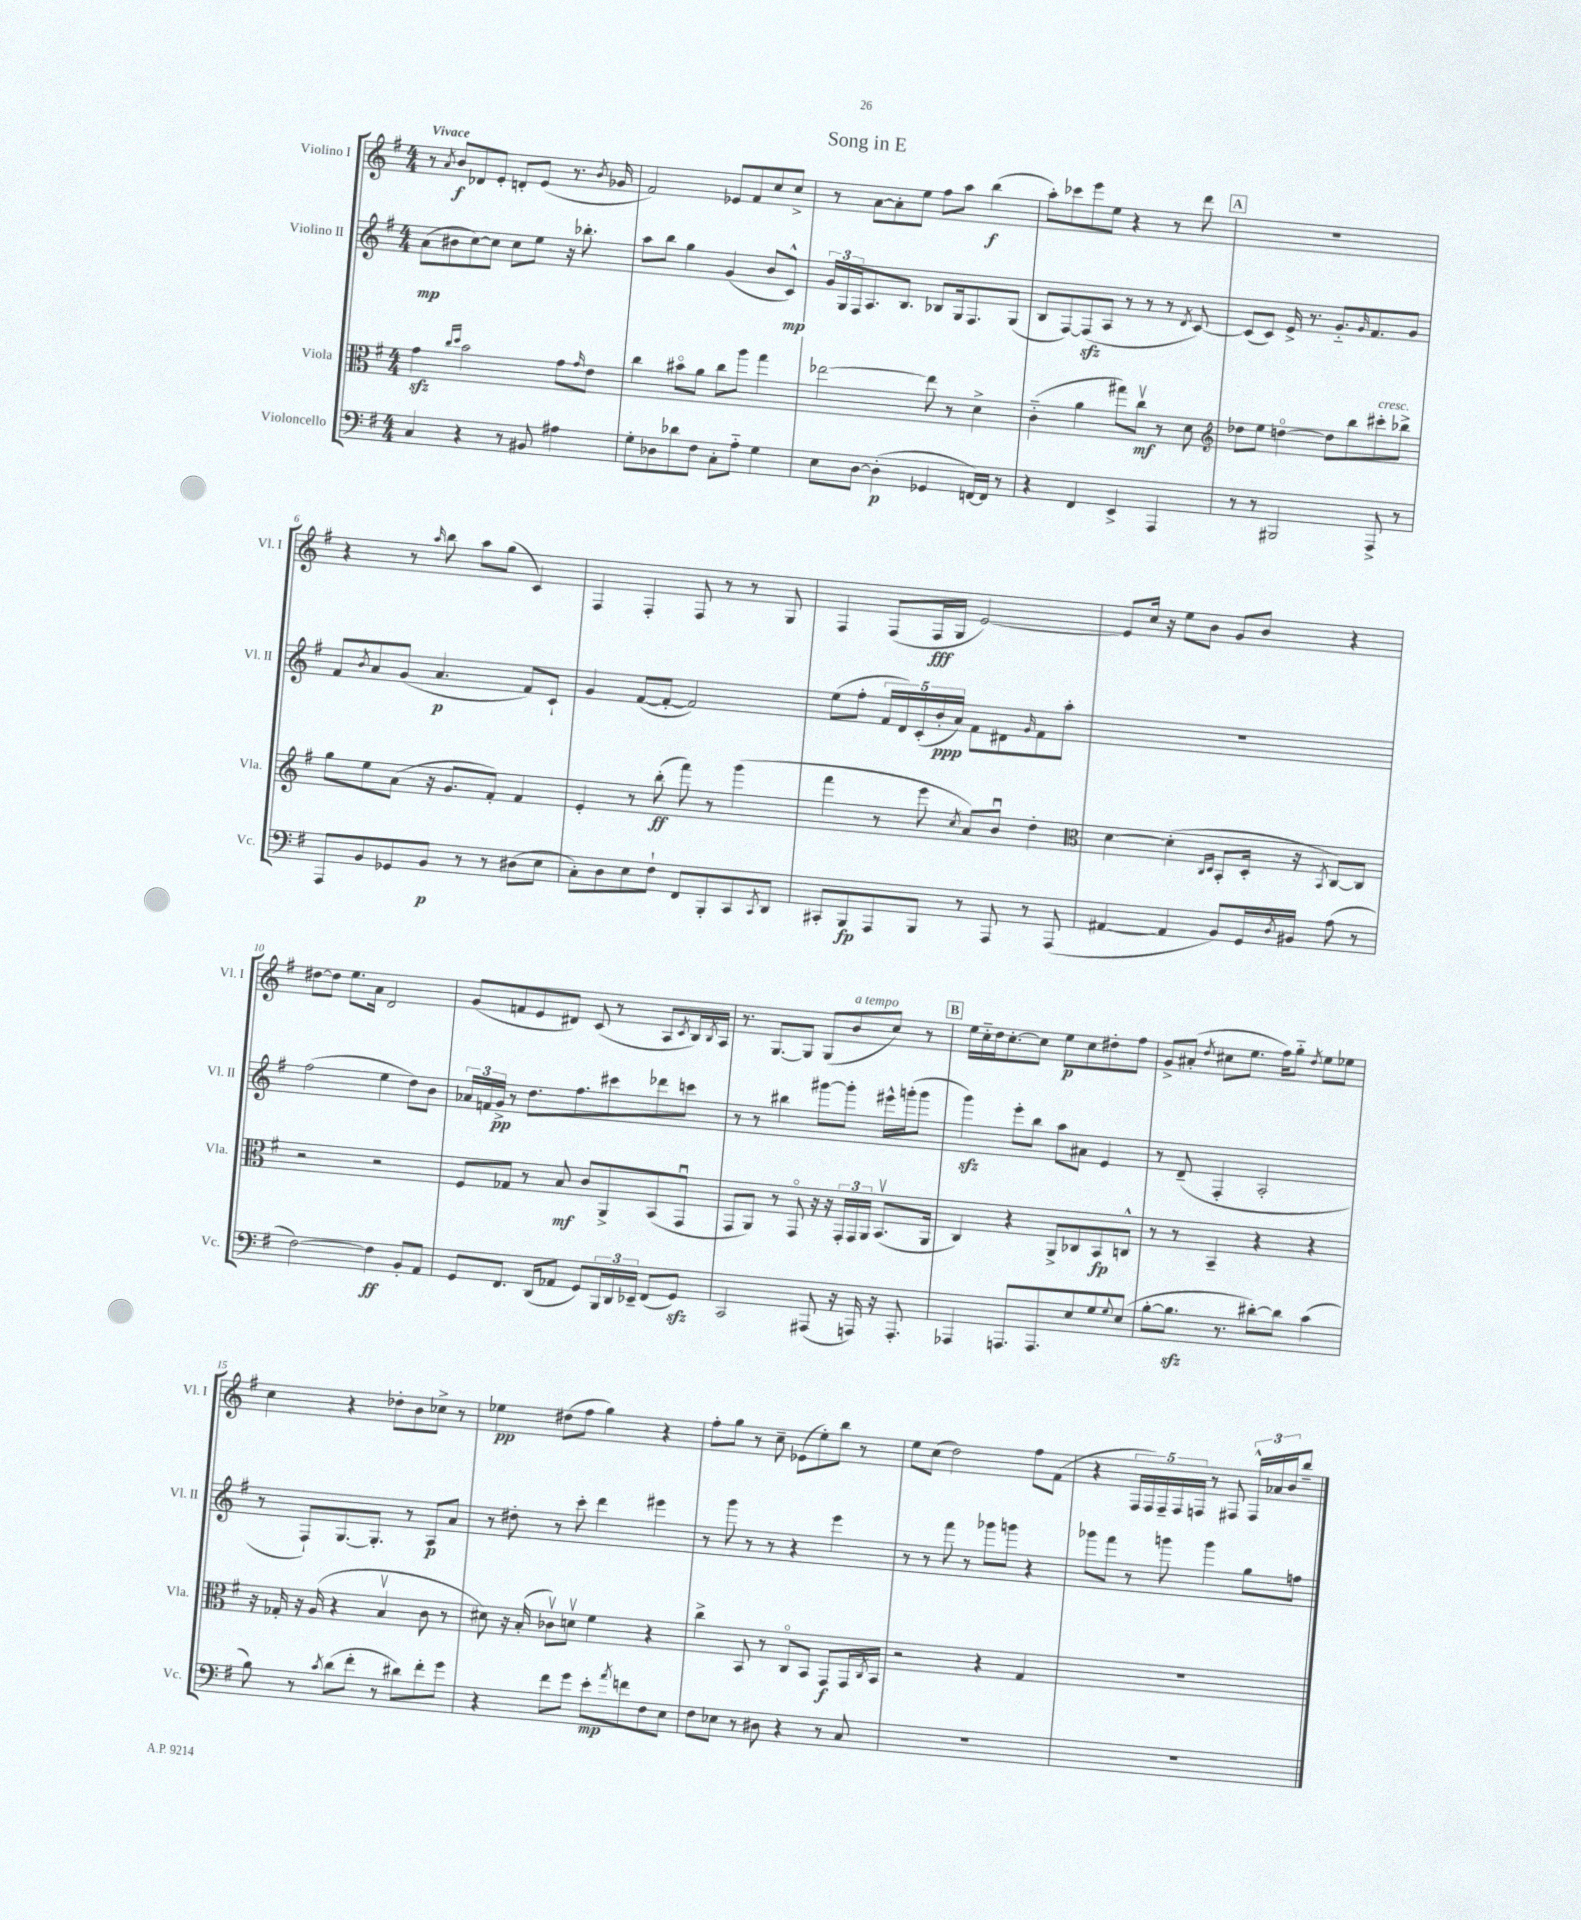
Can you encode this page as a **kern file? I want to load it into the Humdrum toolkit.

**kern	**dynam	**kern	**dynam	**kern	**dynam	**kern	**dynam
*part4	*part4	*part3	*part3	*part2	*part2	*part1	*part1
*staff4	*staff4	*staff3	*staff3	*staff2	*staff2	*staff1	*staff1
*I"Violoncello	*	*I"Viola	*	*I"Violino II	*	*I"Violino I	*
*I'Vc.	*	*I'Vla.	*	*I'Vl. II	*	*I'Vl. I	*
*clefF4	*	*clefC3	*	*clefG2	*	*clefG2	*
*k[f#]	*	*k[f#]	*	*k[f#]	*	*k[f#]	*
*M4/4	*	*M4/4	*	*M4/4	*	*M4/4	*
=1	=1	=1	=1	=1	=1	=1	=1
!	!	!	!	!	!	!LO:TX:a:B:t=Vivace	!
4C/	.	4gzz\	.	(8a\L	mp	8r	.
.	.	.	.	.	.	8qa/	.
.	.	.	.	8b#X\	.	8b/L	f
.	.	16qqcc/LL	.	.	.	.	.
.	.	16qqdd/JJ	.	.	.	.	.
4r	.	2b\	.	[8cc\)	.	8d-X/	.
.	.	.	.	8cc\J]	.	8e'/J	.
8r	.	.	.	8cc\L	.	8dn'/L	.
8BB#X/	.	.	.	8ee\J	.	(8e/J	.
4A#X\	.	8g\L	.	16r	.	8.r	.
.	.	.	.	8.bb-X'\	.	.	.
.	.	16qqg/	.	.	.	.	.
.	.	8e\J	.	.	.	.	.
.	.	.	.	.	.	8qb/	.
.	.	.	.	.	.	16g-X/	.
=2	=2	=2	=2	=2	=2	=2	=2
8G'\L	.	4cc\	.	8aa\L	.	2f#/)	.
8D-X\	.	.	.	8bb\J	.	.	.
8d-X\	.	8b#X\L	.	4gg\	.	.	.
8F#\J	.	8a\J	.	.	.	.	.
8C'\L	.	8cc\L	.	(4g/	.	8e-X/L	.
8A\J	.	8aa\J	.	.	.	8f#/	.
4G\	.	4gg\	.	8b/L	.	8cc/	.
.	.	.	.	8c^^/J)	mp	8cc^/J	.
=3	=3	=3	=3	=3	=3	=3	=3
8E\L	.	[2ee-X\	.	24g/LL	.	8r	.
.	.	.	.	24G/	.	.	.
.	.	.	.	24F#/J	.	.	.
[8D\J	.	.	.	8.A/	.	[8a\L	.
(4D'\]	p	.	.	.	.	8a'\]	.
.	.	.	.	8.B/J	.	.	.
.	.	.	.	.	.	8ee\J	.
4GG-X/	.	8ee-\]	.	8B-X/L	.	8ff#\L	.
.	.	8r	.	16G/k	.	8aa\J	.
.	.	.	.	8.F#/	.	.	.
[16FFn/LL)	.	4d^\	.	.	.	(4bb\	f
16FF/JJ]	.	.	.	.	.	.	.
8r	.	.	.	(8G/J	.	.	.
=4	=4	=4	=4	=4	=4	=4	=4
4r	.	(4c\	.	8B/L	.	8aa'\L)	.
.	.	.	.	[8F#/)	.	8ccc-X\	.
4FF#/	.	4a\	.	(8F#zz/]	.	8eee\	.
.	.	.	.	8A/J	.	8ee\J	.
4EE^/	.	8gg#X\L)	.	8r	.	4r	.
.	.	8ccv\J	mf	8r	.	.	.
4AAA/	.	8r	.	8r	.	8r	.
.	.	.	.	8qd/	.	.	.
.	.	8d\	.	[8c/)	.	8ddd\	.
!!LO:REH:place=s1:t=A
=5	=5	=5	=5	=5	=5	=5	=5
*	*	*clefG2	*	*	*	*	*
8r	.	8dd-X\L	.	(8c/L]	.	1r	.
8r	.	8ee\J	.	8c/J)	.	.	.
2BBB#X/	.	[4ddn\	.	16e^/	.	.	.
.	.	.	.	8.r	.	.	.
.	.	8dd\L]	.	8.g/L	.	.	.
.	.	8bb\	.	.	.	.	.
.	.	.	.	16qqg/	.	.	.
.	.	.	.	8.f#/	.	.	.
!	!	!LO:TX:a:i:t=cresc.	!	!	!	!	!
8AAA^/	.	8ccc#X'\	.	.	.	.	.
8r	.	8bb-X^\J	.	8g/J	.	.	.
!!LO:LB:g=z
=6	=6	=6	=6	=6	=6	=6	=6
8AAA/L	.	8gg\L	.	8f#/L	.	4r	.
.	.	.	.	8qb/	.	.	.
8BB/	.	8ee\	.	8a/	.	.	.
8GG-X/	.	(8a\J	.	(8g/J	.	8r	.
.	.	.	.	.	.	16qqaa/	.
8BB/J	p	16r	.	4.a/	p	8bb\	.
.	.	8.g/L	.	.	.	.	.
8r	.	.	.	.	.	8aa\L	.
8r	.	8f#'/J)	.	.	.	(8gg\J	.
(8D#X\L	.	4f#/	.	8f#/L)	.	4c/)	.
8E\J	.	.	.	8c`/J	.	.	.
=7	=7	=7	=7	=7	=7	=7	=7
8C'\L)	.	4e'/	.	4g/	.	4F#/	.
8D\	.	.	.	.	.	.	.
8E\	.	8r	.	([8f#/L	.	4F#'/	.
8F#`\J	.	(8bb'\	ff	8f#'/J_	.	.	.
8FF#/L	.	8fff#\)	.	2f#/])	.	8F#/	.
8BBB'/	.	8r	.	.	.	8r	.
8CC/	.	(4ggg\	.	.	.	8r	.
8qCC/	.	.	.	.	.	.	.
8DD/J	.	.	.	.	.	8G/	.
=8	=8	=8	=8	=8	=8	=8	=8
8CC#X'/L	.	4fff#\	.	(8ee\L	.	4F#/	.
8BBB/	fp	.	.	8ff#'\J	.	.	.
8AAA/	.	8r	.	20f#/LL	.	(8F#/L	.
.	.	.	.	20d/)	.	.	.
.	.	.	.	(20c'/	.	.	.
8BBB/J	.	8eee\	.	.	.	16F#/L	fff
.	.	.	.	20b'/	ppp	.	.
.	.	.	.	.	.	16G/JJ	.
.	.	.	.	20a/JJ)	.	.	.
.	.	8qcc/	.	.	.	.	.
8r	.	8a/L)	.	8f#\L	.	[2e/)	.
8AAA/	.	8bu/J	.	8d#X\	.	.	.
.	.	.	.	16qqg/	.	.	.
8r	.	4dd'\	.	8f#\	.	.	.
(8AAA/	.	.	.	8aa'\J	.	.	.
=9	=9	=9	=9	=9	=9	=9	=9
*	*	*clefC3	*	*	*	*	*
[4AA#X/	.	[4d\	.	1r	.	8e/L]	.
.	.	.	.	.	.	16cc/Jk	.
.	.	.	.	.	.	16r	.
4AA#/]	.	(4d'\]	.	.	.	8ee\L	.
.	.	.	.	.	.	8b\J	.
.	.	16qqC/LL	.	.	.	.	.
.	.	16qqD/JJ	.	.	.	.	.
8BB/L)	.	8BB'/L	.	.	.	8g/L	.
16GG/L	.	16D'/Jk	.	.	.	8b/J	.
8qD/	.	.	.	.	.	.	.
16BB#X/JJ	.	16r	.	.	.	.	.
.	.	8qBB/	.	.	.	.	.
(8A\	.	[8C/L)	.	.	.	4r	.
8r	.	8C/J]	.	.	.	.	.
!!LO:LB:g=z
=10	=10	=10	=10	=10	=10	=10	=10
[2F#\)	.	2r	.	(2ff#\	.	[8dd#X\L	.
.	.	.	.	.	.	8dd#\J]	.
.	.	.	.	.	.	8.ee\L	.
.	.	.	.	.	.	16a\Jk	.
4F#\]	ff	2r	.	4ee\	.	2d/	.
8BB'/L	.	.	.	8dd\L)	.	.	.
8AA/J	.	.	.	8b\J	.	.	.
=11	=11	=11	=11	=11	=11	=11	=11
8GG/L	.	8F#/L	.	24a-X/LL	.	(8g/L	.
.	.	.	.	24fn/	.	.	.
.	.	.	.	24g^/JJ	pp	.	.
8.FF#/J	.	8G-X/J	.	8r	.	8fn/	.
.	.	8r	.	8.dd\L	.	8e/	.
(16DD/KL	.	.	.	.	.	.	.
8AA-X/J	.	8B/	mf	.	.	8d#X/J)	.
.	.	.	.	8.ff#\	.	.	.
8GG/L)	.	8c/L	.	.	.	(8c/	.
24BBB/L	.	8AA^/	.	8ccc#X\	.	8r	.
24DD/	.	.	.	.	.	.	.
24EE-X~/JJ	.	.	.	.	.	.	.
(8FF#/L	.	(8BB/	.	8ddd-X\	.	8A/L	.
.	.	.	.	.	.	8qc/	.
8GGzz/J)	.	8GGu/J	.	8cccn\J	.	16B/L)	.
.	.	.	.	.	.	8qB/	.
.	.	.	.	.	.	16A/JJ	.
=12	=12	=12	=12	=12	=12	=12	=12
2CC/	.	8GG/L	.	8r	.	8.r	.
.	.	8AA/J)	.	8r	.	.	.
.	.	.	.	.	.	[8.G/L	.
.	.	8r	.	4bb#X\	.	.	.
.	.	8GG/	.	.	.	8G/J]	.
(8AAA#X/	.	16r	.	[8ggg#X\L	.	(8G/L	.
.	.	16r	.	.	.	.	.
!	!	!	!	!	!	!LO:TX:a:i:t=a tempo	!
16r	.	24GG'/LL	.	8ggg#'\J]	.	8b/	.
.	.	24GG/	.	.	.	.	.
16AAAn/)	.	.	.	.	.	.	.
.	.	24AA/JJ	.	.	.	.	.
16r	.	(8.BBv/L	.	16eee#X^^\LL	.	8cc/J)	.
8.AAA'/	.	.	.	(16gggn'\J	.	.	.
.	.	.	.	8ggg\J	.	8r	.
.	.	16AA/Jk	.	.	.	.	.
!!LO:REH:place=s1:t=B
=13	=13	=13	=13	=13	=13	=13	=13
4AAA-X/	.	4C/)	.	4gggzz\)	.	16ee\LL	.
.	.	.	.	.	.	16cc\	.
.	.	.	.	.	.	16dd\J	.
.	.	.	.	.	.	[8.cc'\	.
8.AAAn/L	.	4r	.	8eee'\L	.	.	.
.	.	.	.	8bb\J	.	8cc\J]	.
8.AAA/	.	.	.	.	.	.	.
.	.	8AA^/L	.	8aa\L	.	8ee\L	p
8E/	.	8C-X/	.	8a#X\J	.	8cc\	.
8G/	.	8BB/	fp	4e/	.	8dd#X'\	.
8qqG/	.	.	.	.	.	.	.
(8E/J	.	8Cn^^/J	.	.	.	8ff#\J	.
=14	=14	=14	=14	=14	=14	=14	=14
[8B'\L	.	8r	.	8r	.	8g^/L	.
8.Bzz\J]	.	8r	.	(8d~/	.	(8a#X'/J	.
.	.	.	.	.	.	8qdd/	.
.	.	4BB~/	.	4F#'/	.	8cc#X\L	.
8.r	.	.	.	.	.	.	.
.	.	.	.	.	.	8.ee\J	.
[8d#X'\L)	.	4r	.	2A'/	.	.	.
.	.	.	.	.	.	16ff#\KL)	.
8d#\J]	.	.	.	.	.	8gg\J	.
.	.	.	.	.	.	8qdd/	.
(4c\	.	4r	.	.	.	8ee\L	.
.	.	.	.	.	.	8ee-X\J	.
!!LO:LB:g=z
=15	=15	=15	=15	=15	=15	=15	=15
8B\)	.	16r	.	8r	.	4cc\	.
.	.	16G-X'/	.	.	.	.	.
8r	.	16r	.	8F#`/L)	.	.	.
.	.	(16A/	.	.	.	.	.
8qc/	.	.	.	.	.	.	.
(8d\L	.	4r	.	[8.G/	.	4r	.
8f#'\J	.	.	.	.	.	.	.
.	.	.	.	8.G'/J]	.	.	.
8r	.	4Bv/	.	.	.	8dd-X'\L	.
8d#X\L)	.	.	.	8r	.	8b\	.
8f#'\	.	8c\	.	8A/L	p	8cc-X^\J	.
8g\J	.	8r	.	8a/J	.	8r	.
=16	=16	=16	=16	=16	=16	=16	=16
4r	.	8d#X\)	.	8r	.	4ee-X\	pp
.	.	16r	.	8dd#X'\	.	.	.
.	.	(16B'/	.	.	.	.	.
8f#\L	.	8c-Xv\L)	.	8r	.	(8dd#X\L	.
8g\J	.	8dnv\J	.	8ccc'\	.	8ff#\J	.
8e'\L	mp	4f#\	.	4ddd\	.	4gg\)	.
8qa/	.	.	.	.	.	.	.
8fn\	.	.	.	.	.	.	.
8F#\	.	4r	.	4eee#X\	.	4r	.
8E\J	.	.	.	.	.	.	.
=17	=17	=17	=17	=17	=17	=17	=17
8F#\L	.	4cc^\	.	8r	.	8ff#'\L	.
8E-X\J	.	.	.	8ggg\	.	8gg\J	.
8r	.	8BB/	.	8r	.	8r	.
8D#X\	.	8r	.	8r	.	8cc~\	.
4r	.	8C/L	.	4r	.	(8e-X\L	.
.	.	8BB/J	.	.	.	8ee'\)	.
8r	.	8GG/L	f	4eee\	.	8bb\J	.
8C/	.	16GG/L	.	.	.	8r	.
.	.	8qC/	.	.	.	.	.
.	.	16BB/JJ	.	.	.	.	.
=18	=18	=18	=18	=18	=18	=18	=18
1r	.	2r	.	8r	.	8ee\L	.
.	.	.	.	8r	.	(8cc\J	.
.	.	.	.	8fff#\	.	2dd\)	.
.	.	.	.	8r	.	.	.
.	.	4r	.	8ggg-X\L	.	.	.
.	.	.	.	8gggn\J	.	.	.
.	.	4G/	.	4r	.	8ff#\L	.
.	.	.	.	.	.	(8f#\J	.
=19	=19	=19	=19	=19	=19	=19	=19
1r	.	1r	.	8ggg-X\L	.	4r	.
.	.	.	.	8fff#\J	.	.	.
.	.	.	.	8r	.	20F#/LL	.
.	.	.	.	.	.	20F#/)	.
.	.	.	.	.	.	20F#~/	.
.	.	.	.	8gggn\	.	.	.
.	.	.	.	.	.	20F#/	.
.	.	.	.	.	.	20Fn/JJ	.
.	.	.	.	4ggg\	.	8r	.
.	.	.	.	.	.	8F#X/	.
.	.	.	.	8gg\L	.	24F#^^/LL	.
.	.	.	.	.	.	24a-X/	.
.	.	.	.	.	.	24b/J	.
.	.	.	.	8ffn\J	.	8bb~/J	.
==	==	==	==	==	==	==	==
*-	*-	*-	*-	*-	*-	*-	*-
